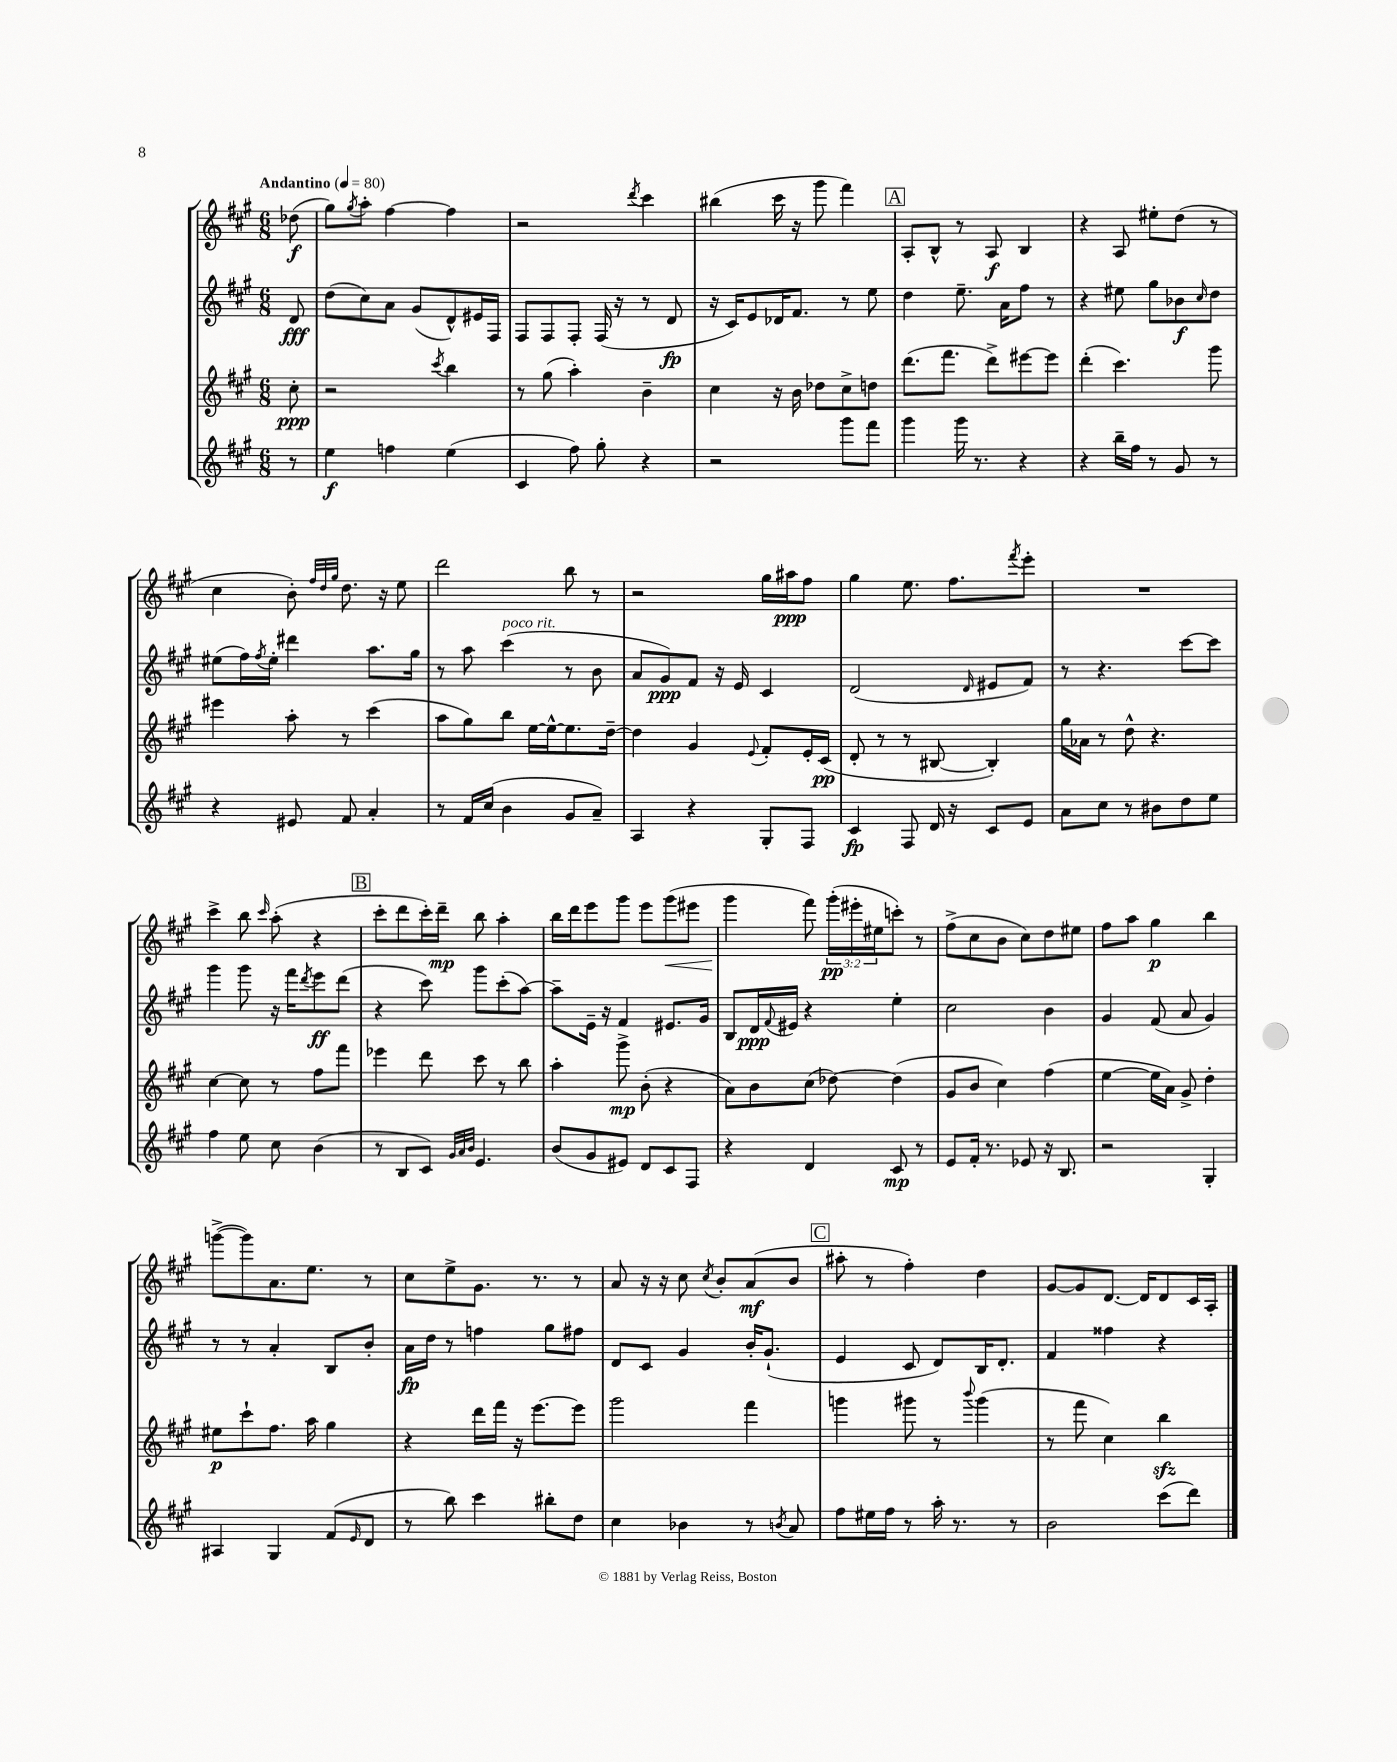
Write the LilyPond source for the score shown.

<<
\new StaffGroup <<
\new Staff = "s0" {
    \clef treble \key a \major \numericTimeSignature \time 6/8 \override Staff.TupletNumber.text = #tuplet-number::calc-fraction-text \partial 8 \tempo "Andantino" 4 = 80
    des''8\f( |
    gis''8) \acciaccatura { gis''8 } a''8-. fis''4~ fis''4 |
    r2 \acciaccatura { d'''8 } cis'''4 |
    bis''4( cis'''16 r16 gis'''8 fis'''4) |
    \mark \markup { \box "A" } a8-. b8-^ r8 a8\f b4 |
    r4 a8 eis''8-. d''8( r8 |
    cis''4 b'8-.) \grace { fis''32 d''32 gis''32 } d''8. r16 e''8 |
    d'''2 b''8 r8 |
    r2 gis''16 ais''16\ppp fis''8 |
    gis''4 e''8. fis''8. \acciaccatura { fis'''8 } e'''8-. |
    R2. |
    cis'''4-> b''8 \grace { cis'''16 } a''8-.( r4 |
    \mark \markup { \box "B" } cis'''8-. d'''8 cis'''16-.) d'''16--\mp b''8 a''4-. |
    b''16 d'''16 e'''8 gis'''8 e'''8 gis'''8\<( eis'''8 |
    gis'''4\! fis'''8) \tuplet 3/2 { gis'''16-.\pp( eis'''16-. eis''16 } c'''8-.) r8 |
    fis''8->( cis''8 b'8 cis''8) d''8 eis''8 |
    fis''8 a''8 gis''4\p b''4 |
    g'''8~->( g'''8) a'8. e''8. r8 |
    cis''8 e''8-> gis'8. r8. r8 |
    a'8 r16 r16 cis''8 \acciaccatura { cis''8 } b'8-. a'8\mf( b'8 |
    \mark \markup { \box "C" } ais''8-. r8 fis''4-.) d''4 |
    gis'8~ gis'8 d'8.~ d'16 d'8 cis'16 a16-. \bar "|." |
}
\new Staff = "s1" {
    \clef treble \key a \major \numericTimeSignature \time 6/8 \partial 8
    d'8\fff |
    d''8( cis''8) a'8 gis'8( d'8-^) eis'16 fis16 |
    fis8 fis8 fis8-. fis16( r16 r8 d'8\fp |
    r16 cis'16) e'8 des'16 fis'8. r8 e''8 |
    \mark \markup { \box "A" } d''4 e''8.-- a'16 fis''8 r8 |
    r4 eis''8 gis''8 bes'8\f \grace { cis''16 } d''8 |
    eis''8( fis''16) \acciaccatura { fis''8 } eis''16-. dis'''4 a''8. gis''16 |
    r8 a''8 cis'''4^\markup { \italic "poco rit." }( r8 b'8 |
    a'8 gis'8\ppp) fis'8 r16 e'16 cis'4 |
    d'2( \grace { d'16 } eis'8 fis'8) |
    r8 r4. cis'''8~ cis'''8 |
    gis'''4 gis'''8 r16 fis'''16 \acciaccatura { d'''8 } e'''8\ff d'''8( |
    \mark \markup { \box "B" } r4 cis'''8) gis'''8 cis'''8-.( a''8~) |
    a''8-- e'16-- r16 fis'4 eis'8. gis'16 |
    b8 d'16\ppp \appoggiatura { fis'8 } eis'16 r4 e''4-. |
    cis''2 b'4 |
    gis'4 fis'8( a'8 gis'4) |
    r8 r8 a'4-. b8 b'8-. |
    a'16\fp d''16 r8 f''4 gis''8 fis''8 |
    d'8 cis'8 gis'4 b'16-. gis'8.-!( |
    \mark \markup { \box "C" } e'4 cis'8 d'8) b16 d'8.-. |
    fis'4 fisis''4 r4 \bar "|." |
}
\new Staff = "s2" {
    \clef treble \key a \major \numericTimeSignature \time 6/8 \partial 8
    cis''8-.\ppp |
    r2 \acciaccatura { cis'''8 } b''4 |
    r8 gis''8( a''4-.) b'4-- |
    cis''4 r16 b'16 des''8 cis''8-> d''8 |
    \mark \markup { \box "A" } d'''8.( fis'''8. d'''8->) eis'''8~ eis'''8 |
    d'''4-.( cis'''4.) gis'''8 |
    eis'''4 a''8-. r8 cis'''4( |
    a''8 gis''8) b''8 e''16~ e''16~-^ e''8. d''16~-- |
    d''4 gis'4 \appoggiatura { e'8 } fis'8-. e'16-. cis'16\pp( |
    d'8-. r8 r8 bis8~ bis4-.) |
    gis''16 aes'16 r8 d''8-^ r4. |
    cis''4~ cis''8 r8 fis''8 fis'''8 |
    \mark \markup { \box "B" } ees'''4 d'''8 cis'''8 r8 b''8 |
    a''4-. gis'''8->\mp b'8-.( r4 |
    a'8) b'8 cis''8( des''8~) des''4( |
    gis'8 b'8 cis''4) fis''4( |
    e''4~ e''16 a'16) gis'8-> d''4-. |
    eis''8\p cis'''8-! fis''8. a''16 gis''4 |
    r4 d'''16 fis'''16 r16 e'''8.~ e'''8 |
    gis'''2 fis'''4 |
    \mark \markup { \box "C" } g'''4 gis'''8 r8 \appoggiatura { b'''8 } gis'''4( |
    r8 fis'''8 cis''4) b''4\sfz \bar "|." |
}
\new Staff = "s3" {
    \clef treble \key a \major \numericTimeSignature \time 6/8 \partial 8
    r8 |
    e''4\f f''4 e''4( |
    cis'4 fis''8) gis''8-. r4 |
    r2 gis'''8 fis'''8 |
    \mark \markup { \box "A" } gis'''4 gis'''16 r8. r4 |
    r4 b''16-- fis''16 r8 gis'8 r8 |
    r4 eis'8 fis'8 a'4-. |
    r8 fis'16 cis''16( b'4 gis'8 a'8--) |
    a4 r4 gis8-. fis8 |
    cis'4\fp fis8 d'16 r16 cis'8 e'8 |
    a'8 cis''8 r8 bis'8 d''8 e''8 |
    fis''4 e''8 cis''8 b'4( |
    \mark \markup { \box "B" } r8 b8 cis'8) \grace { gis'32 a'32 b'32 } e'4. |
    b'8( gis'8 eis'8) d'8 cis'8 fis8 |
    r4 d'4 cis'8\mp r8 |
    e'8 fis'16-. r8. ees'8 r16 b8. |
    r2 gis4-. |
    ais4 gis4 fis'8( \grace { e'16 } d'8 |
    r8 b''8) cis'''4 bis''8-. d''8 |
    cis''4 bes'4 r8 \acciaccatura { b'8 } a'8 |
    \mark \markup { \box "C" } fis''8 eis''16 fis''16 r8 a''16-. r8. r8 |
    b'2 cis'''8( d'''8) \bar "|." |
}
>>
>>
\layout { \context { \Score \remove "Bar_number_engraver" } }
